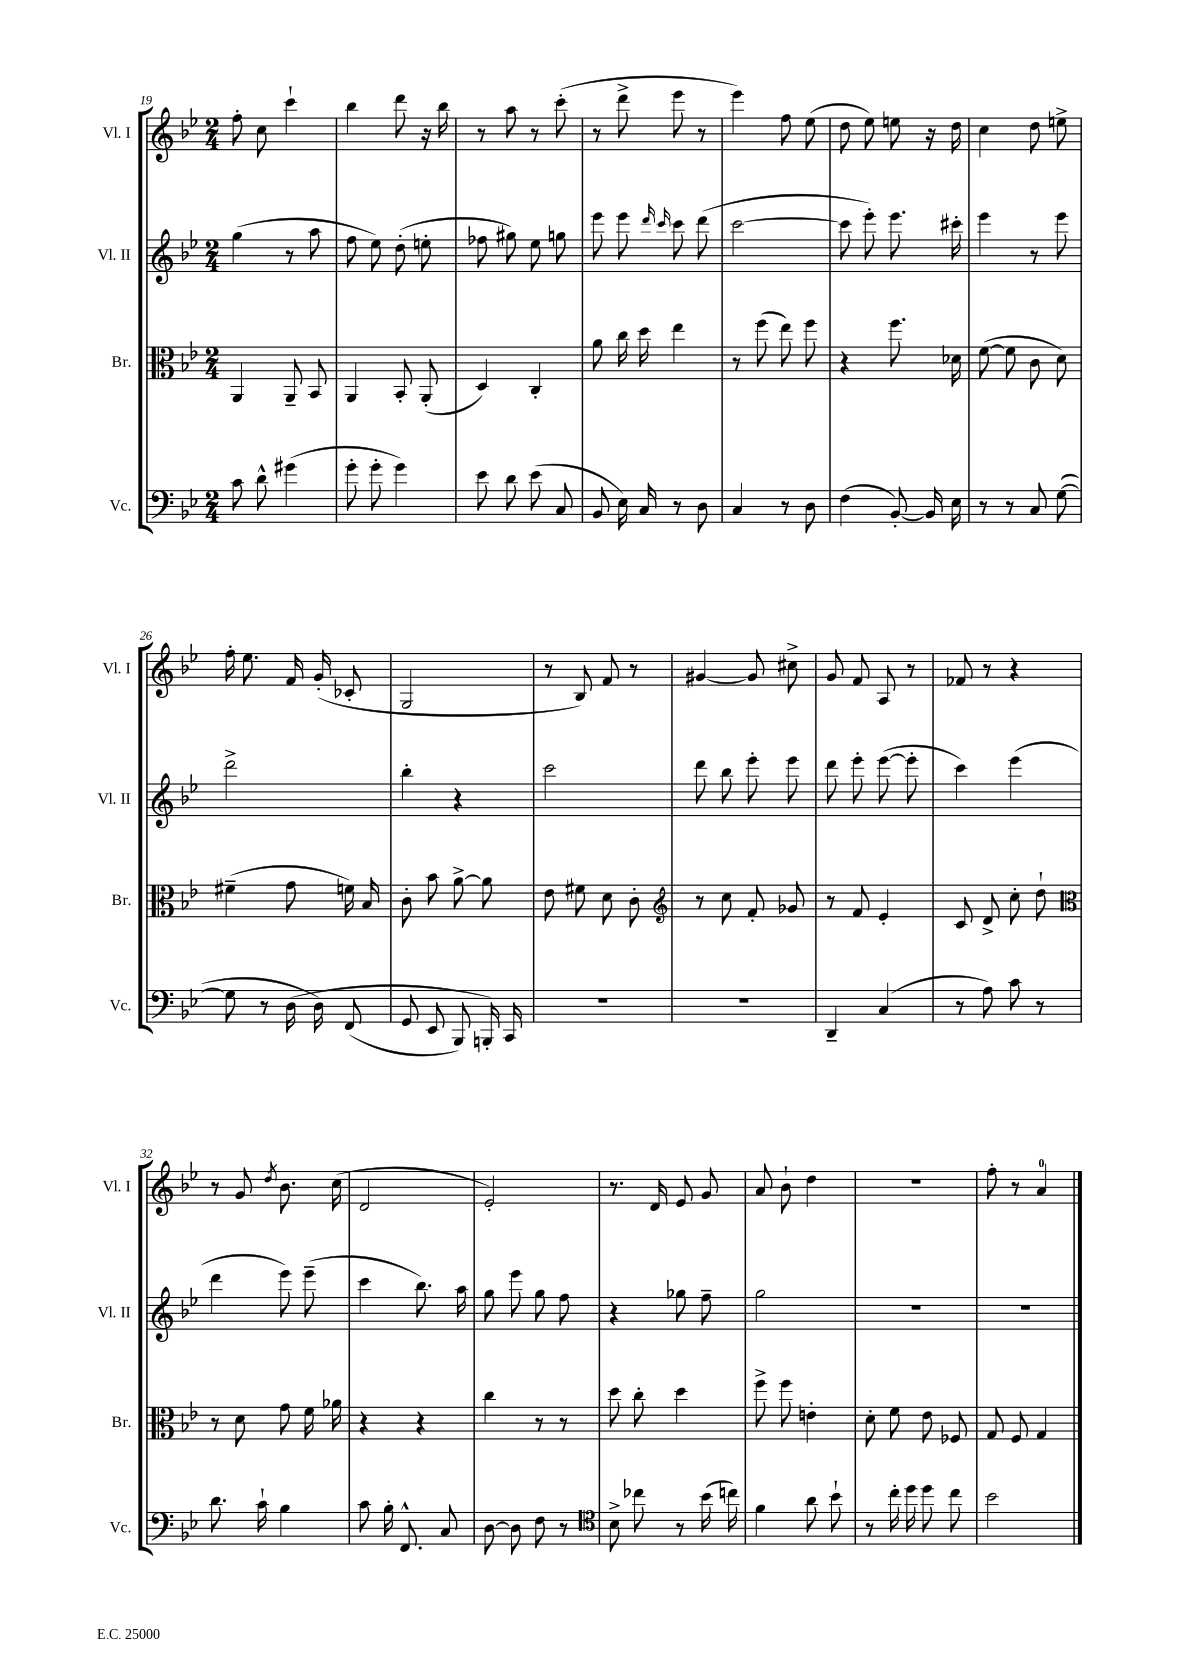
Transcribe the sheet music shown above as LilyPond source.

<<
\new StaffGroup <<
\new Staff = "s0" \with { instrumentName = "Vl. I" shortInstrumentName = "Vl. I" } {
    \clef treble \key bes \major \numericTimeSignature \time 2/4
    \autoBeamOff f''8-. c''8 c'''4-! |
    bes''4 d'''8 r16 bes''16 |
    r8 a''8 r8 c'''8-.( |
    r8 d'''8-> ees'''8 r8 |
    ees'''4) f''8 ees''8( |
    d''8 ees''8) e''8 r16 d''16 |
    c''4 d''8 e''8-> |
    f''16-. ees''8. f'16 g'16-.( ces'8-. |
    g2 |
    r8 bes8) f'8 r8 |
    gis'4~ gis'8 cis''8-> |
    g'8 f'8 a8 r8 |
    fes'8 r8 r4 |
    r8 g'8 \acciaccatura { d''8 } bes'8. c''16( |
    d'2 |
    ees'2-.) |
    r8. d'16 ees'8 g'8 |
    a'8 bes'8-! d''4 |
    r2 |
    f''8-. r8 a'4-0 \bar "|." |
}
\new Staff = "s1" \with { instrumentName = "Vl. II" shortInstrumentName = "Vl. II" } {
    \clef treble \key bes \major \numericTimeSignature \time 2/4
    \autoBeamOff g''4( r8 a''8 |
    f''8 ees''8) d''8-.( e''8-. |
    fes''8 gis''8) ees''8 g''8 |
    ees'''8 ees'''8 \grace { d'''16 c'''16 } c'''8 d'''8( |
    c'''2~ |
    c'''8 ees'''8-.) ees'''8. cis'''16-. |
    ees'''4 r8 ees'''8 |
    d'''2-> |
    bes''4-. r4 |
    c'''2 |
    d'''8 bes''8 ees'''8-. ees'''8 |
    d'''8 ees'''8-. ees'''8~( ees'''8-. |
    c'''4) ees'''4( |
    d'''4 ees'''8) ees'''8--( |
    c'''4 bes''8.) a''16 |
    g''8 ees'''8 g''8 f''8 |
    r4 ges''8 f''8-- |
    g''2 |
    R2 |
    R2 \bar "|." |
}
\new Staff = "s2" \with { instrumentName = "Br." shortInstrumentName = "Br." } {
    \clef alto \key bes \major \numericTimeSignature \time 2/4
    \autoBeamOff a,4 a,8-- bes,8 |
    a,4 bes,8-. a,8-.( |
    d4) c4-. |
    a'8 c''16 d''16 ees''4 |
    r8 f''8( ees''8) f''8 |
    r4 f''8. des'16 |
    f'8~( f'8 c'8 d'8) |
    fis'4--( g'8 f'16) bes16 |
    c'8-. bes'8 a'8~-> a'8 |
    ees'8 fis'8 d'8 c'8-. |
    \clef treble r8 c''8 f'8-. ges'8 |
    r8 f'8 ees'4-. |
    c'8 d'8-> c''8-. d''8-! |
    \clef alto r8 d'8 g'8 f'16 aes'16 |
    r4 r4 |
    c''4 r8 r8 |
    d''8 c''8-. d''4 |
    f''8-> f''8 e'4-. |
    d'8-. f'8 ees'8 fes8 |
    g8 f8 g4 \bar "|." |
}
\new Staff = "s3" \with { instrumentName = "Vc." shortInstrumentName = "Vc." } {
    \clef bass \key bes \major \numericTimeSignature \time 2/4
    \autoBeamOff c'8 d'8-^ gis'4( |
    g'8-. g'8-. g'4) |
    ees'8 d'8 ees'8( c8 |
    bes,8 ees16) c16 r8 d8 |
    c4 r8 d8 |
    f4( bes,8~-.) bes,16 ees16 |
    r8 r8 c8 g8~( |
    g8 r8 d16\( d16) f,8( |
    g,8 ees,8 bes,,8) b,,16-.\) c,16 |
    r2 |
    R2 |
    d,4-- c4( |
    r8 a8) c'8 r8 |
    d'8. c'16-! bes4 |
    c'8 bes16-. f,8.-^ c8 |
    d8~ d8 f8 r8 |
    \clef tenor bes8-> ces''8 r8 bes'16( c''16) |
    f'4 a'8 bes'8-! |
    r8 c''16-. d''16 d''8 c''8 |
    bes'2 \bar "|." |
}
>>
>>
\layout { \context { \Score currentBarNumber = #19 } }
